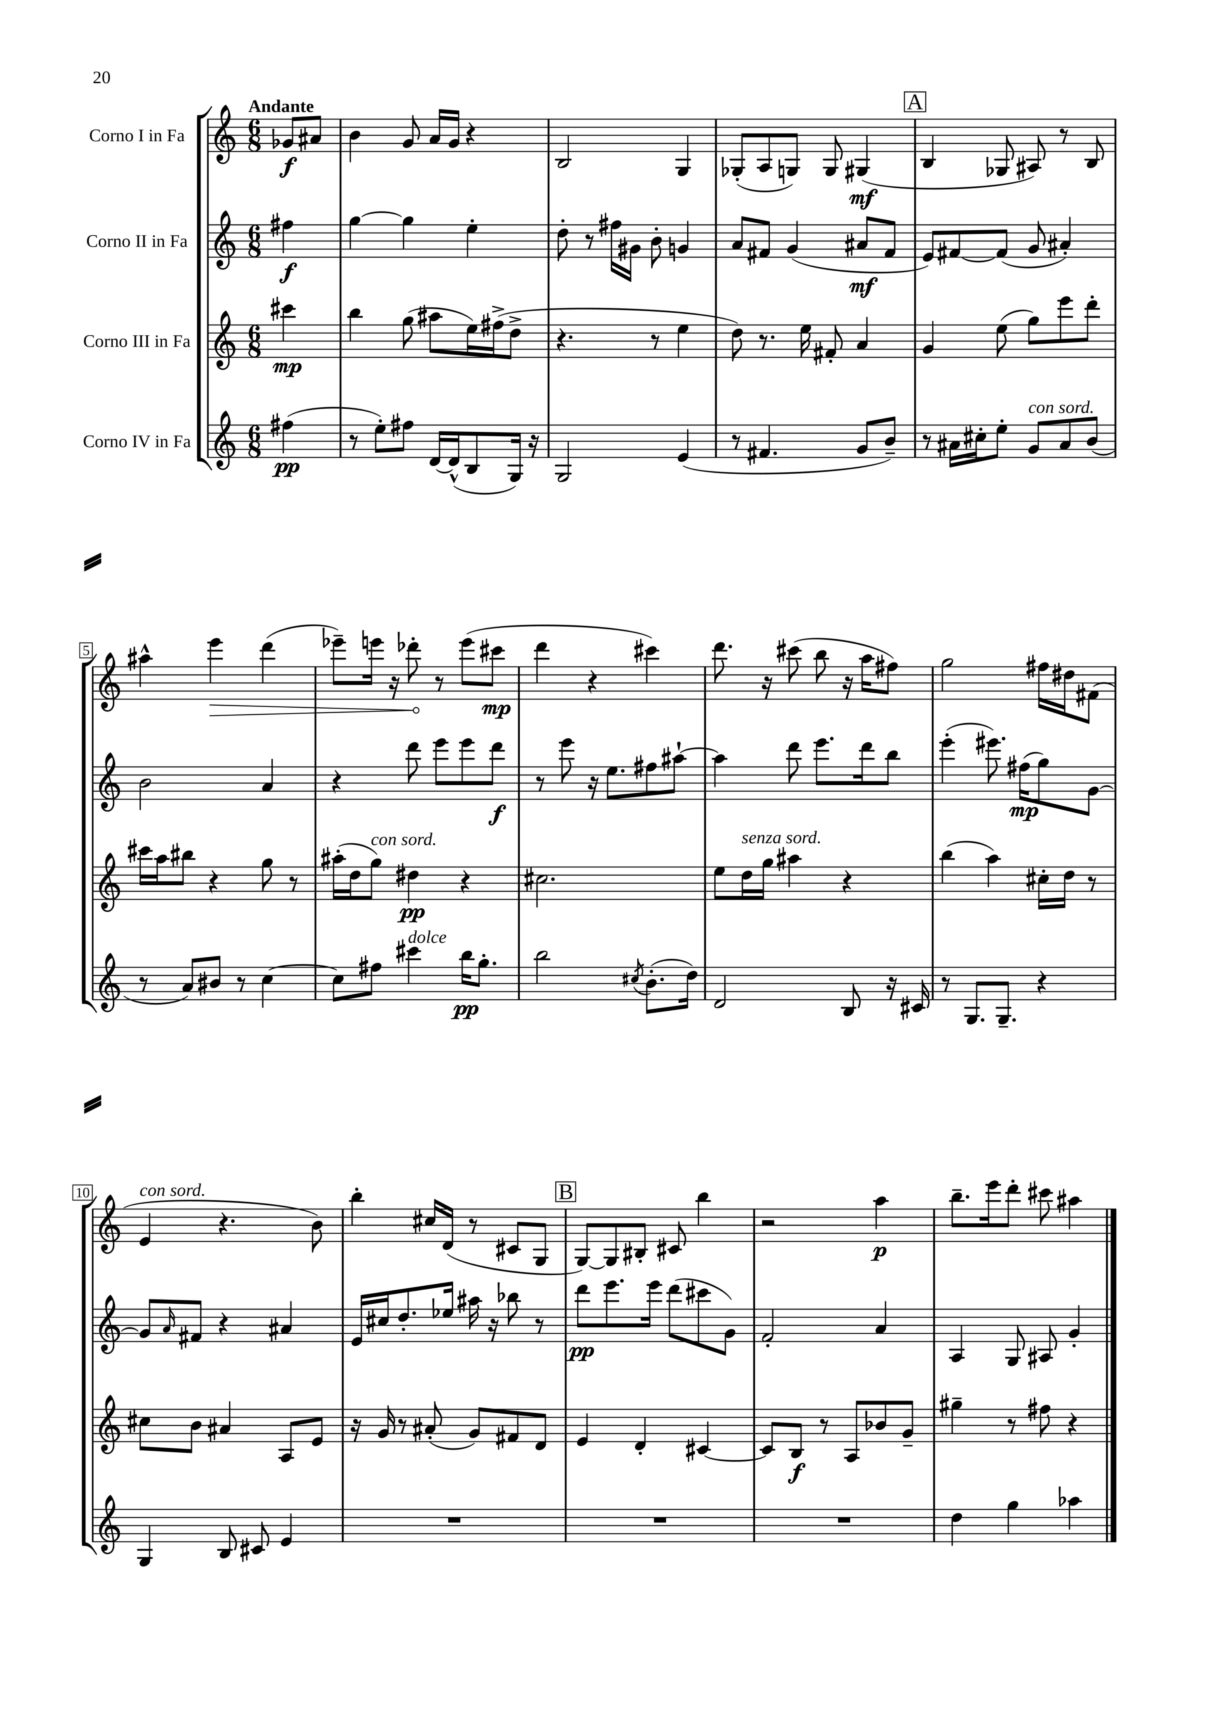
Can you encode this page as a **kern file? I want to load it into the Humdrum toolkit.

**kern	**kern	**kern	**kern
*staff4	*staff3	*staff2	*staff1
*clefG2	*clefG2	*clefG2	*clefG2
*k[]	*k[]	*k[]	*k[]
*M6/8	*M6/8	*M6/8	*M6/8
(4ff#	4ccc#	4ff#	8g-
.	.	.	8a#
=	=	=	=
8r	4bb	[4gg	4b
8ee')	.	.	.
8ff#	(8gg	4gg]	8g
[16d	8aa#	.	16a
(16d^^]	.	.	16g
8B	16ee)	4ee'	4r
.	(16ff#^	.	.
16G)	8dd^	.	.
16r	.	.	.
=	=	=	=
2G	4.r	8dd'	2B
.	.	8r	.
.	.	16ff#	.
.	.	16g#	.
.	8r	8b'	.
(4e	4ee	4g	4G
=	=	=	=
8r	8dd)	8a	(8G-'
4.f#	8.r	8f#	8A
.	.	(4g	8G)
.	16ee	.	.
.	8f#'	.	8G
8g	4a	8a#	(4G#
8b~)	.	8f#	.
=	=	=	=
8r	4g	8e)	4B
16a#	.	[8f#	.
16cc#'	.	.	.
8ee'	(8ee	(8f#]	8G-
8g	8gg)	8g	8A#)
8a#	8eee	4a#')	8r
(8b	8ddd'	.	8B
=	=	=	=
8r	16ccc#	2b	4aa#^^
.	16aa	.	.
8a)	8bb#	.	.
8b#	4r	.	4eee
8r	.	.	.
[4cc	8gg	4a	(4ddd
.	8r	.	.
=	=	=	=
8cc]	(16aa#'	4r	8eee-~)
.	16dd	.	.
8ff#	8gg)	.	16eee
.	.	.	16r
4ccc#	4dd#	8ddd	8ddd-'
.	.	8eee	8r
16bb	4r	8eee	(8eee
8.gg'	.	.	.
.	.	8ddd	8ccc#
=	=	=	=
2bb	2.cc#	8r	4ddd
.	.	8eee	.
.	.	16r	4r
.	.	8.ee	.
8qcc#	.	.	.
(8.b'	.	8ff#	4ccc#)
.	.	[8aa#`	.
16dd)	.	.	.
=	=	=	=
2d	8ee	4aa#]	8.ddd
.	16dd	.	.
.	16gg	.	16r
.	4aa#	8ddd	(8ccc#
.	.	8.eee	8bb
8B	4r	.	16r
.	.	16ddd	16aa
16r	.	8bb	8ff#)
16c#	.	.	.
=	=	=	=
8r	(4bb	(4eee'	2gg
8.G	.	.	.
.	4aa)	8.eee#)	.
8.G~	.	.	.
.	.	(16ff#	.
4r	16cc#'	8gg)	16ff#
.	16dd	.	16dd#
.	8r	[8g	(8f#
=	=	=	=
4G	8cc#	8g]	4e
.	.	16qqa	.
.	8b	8f#	.
8B	4a#	4r	4.r
8c#	.	.	.
4e	8A	4a#	.
.	8e	.	8b)
=	=	=	=
2.r	16r	16e	4bb'
.	16g	16cc#	.
.	8r	8.dd'	.
.	(8a#'	.	16cc#
.	.	16ee-	(16d
.	8g)	16aa#	8r
.	.	16r	.
.	8f#	8bb-	8c#
.	8d	8r	8G
=	=	=	=
2.r	4e	8ddd	[8G)
.	.	8.eee	8G]
.	4d'	.	8B#'
.	.	16eee	.
.	.	(8ddd	8c#
.	[4c#	8ccc#	4bb
.	.	8g)	.
=	=	=	=
2.r	8c#]	2f'	2r
.	8B	.	.
.	8r	.	.
.	8A	.	.
.	8b-	4a	4aa
.	8g~	.	.
=	=	=	=
4dd	4gg#~	4A	8.bb~
.	.	.	16eee
4gg	8r	8G	8ddd'
.	8ff#	8A#	8ccc#
4aa-	4r	4g'	4aa#
==	==	==	==
*-	*-	*-	*-
